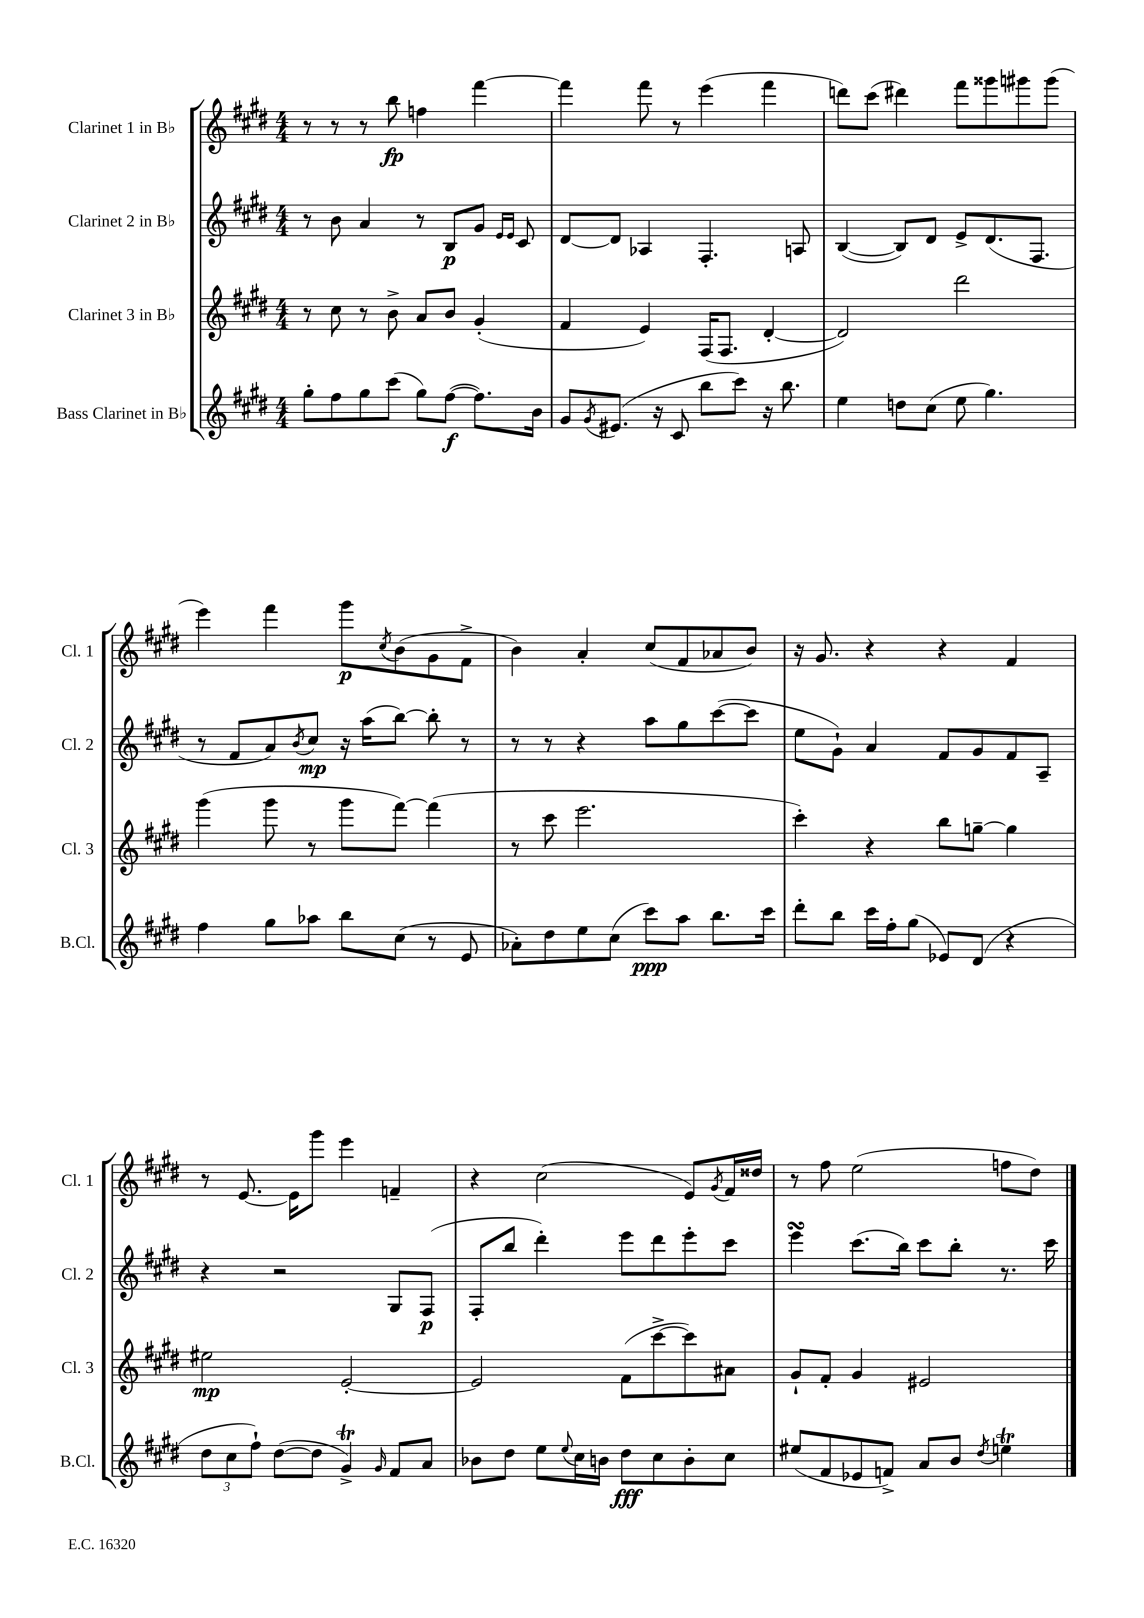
<<
\new StaffGroup <<
\new Staff = "s0" \with { instrumentName = "Clarinet 1 in Bb" shortInstrumentName = "Cl. 1" } {
    \clef treble \key e \major \numericTimeSignature \time 4/4
    r8 r8 r8 b''8\fp f''4 fis'''4~ |
    fis'''4 fis'''8 r8 e'''4( fis'''4 |
    d'''8) cis'''8( dis'''4) fis'''8 gisis'''8 gis'''8 gis'''8( |
    e'''4) fis'''4 gis'''8\p \acciaccatura { cis''8 } b'8( gis'8 fis'8-> |
    b'4) a'4-. cis''8( fis'8 aes'8 b'8) |
    r16 gis'8. r4 r4 fis'4 |
    r8 e'8.~ e'16 gis'''8 e'''4 f'4-- |
    r4 cis''2( e'8) \acciaccatura { gis'8 } fis'16 disis''16 |
    r8 fis''8 e''2( f''8 dis''8) \bar "|." |
}
\new Staff = "s1" \with { instrumentName = "Clarinet 2 in Bb" shortInstrumentName = "Cl. 2" } {
    \clef treble \key e \major \numericTimeSignature \time 4/4
    r8 b'8 a'4 r8 b8\p gis'8 \grace { e'16 e'16 } cis'8 |
    dis'8~ dis'8 aes4 fis4.-. a8 |
    b4~( b8) dis'8 e'8-> dis'8.( fis8. |
    r8 fis'8 a'8) \acciaccatura { b'8 } cis''8\mp r16 a''16( b''8~) b''8-. r8 |
    r8 r8 r4 a''8 gis''8 cis'''8~( cis'''8 |
    e''8 gis'8-!) a'4 fis'8 gis'8 fis'8 a8-- |
    r4 r2 gis8 fis8\p( |
    fis8-. b''8 dis'''4-.) e'''8 dis'''8 e'''8-. cis'''8 |
    e'''4\turn cis'''8.( b''16) cis'''8 b''8-. r8. cis'''16 \bar "|." |
}
\new Staff = "s2" \with { instrumentName = "Clarinet 3 in Bb" shortInstrumentName = "Cl. 3" } {
    \clef treble \key e \major \numericTimeSignature \time 4/4
    r8 cis''8 r8 b'8-> a'8 b'8 gis'4-.( |
    fis'4 e'4) fis16( fis8. dis'4~-. |
    dis'2) dis'''2 |
    gis'''4( gis'''8 r8 gis'''8 fis'''8~) fis'''4( |
    r8 cis'''8 e'''2. |
    cis'''4-.) r4 b''8 g''8~-- g''4 |
    eis''2\mp e'2~-. |
    e'2 fis'8( cis'''8~-> cis'''8) ais'8 |
    gis'8-! fis'8-. gis'4 eis'2 \bar "|." |
}
\new Staff = "s3" \with { instrumentName = "Bass Clarinet in Bb" shortInstrumentName = "B.Cl." } {
    \clef treble \key e \major \numericTimeSignature \time 4/4
    gis''8-. fis''8 gis''8 cis'''8( gis''8) fis''8~\f( fis''8.) b'16 |
    gis'8 \acciaccatura { gis'8 } eis'8.( r16 cis'8 b''8 cis'''8) r16 b''8. |
    e''4 d''8 cis''8( e''8 gis''4.) |
    fis''4 gis''8 aes''8 b''8 cis''8( r8 e'8 |
    aes'8-.) dis''8 e''8 cis''8( cis'''8\ppp) a''8 b''8. cis'''16 |
    dis'''8-. b''8 cis'''16 fis''16-. gis''8( ees'8) dis'8( r4 |
    \tuplet 3/2 { dis''8 cis''8 fis''8-!) } dis''8~( dis''8 gis'4->\trill) \grace { gis'16 } fis'8 a'8 |
    bes'8 dis''8 e''8 \appoggiatura { e''8 } cis''16 b'16 dis''8\fff cis''8 b'8-. cis''8 |
    eis''8( fis'8 ees'8 f'8->) a'8 b'8 \acciaccatura { dis''8 } e''4\trill \bar "|." |
}
>>
>>
\layout { \context { \Score \remove "Bar_number_engraver" } }
